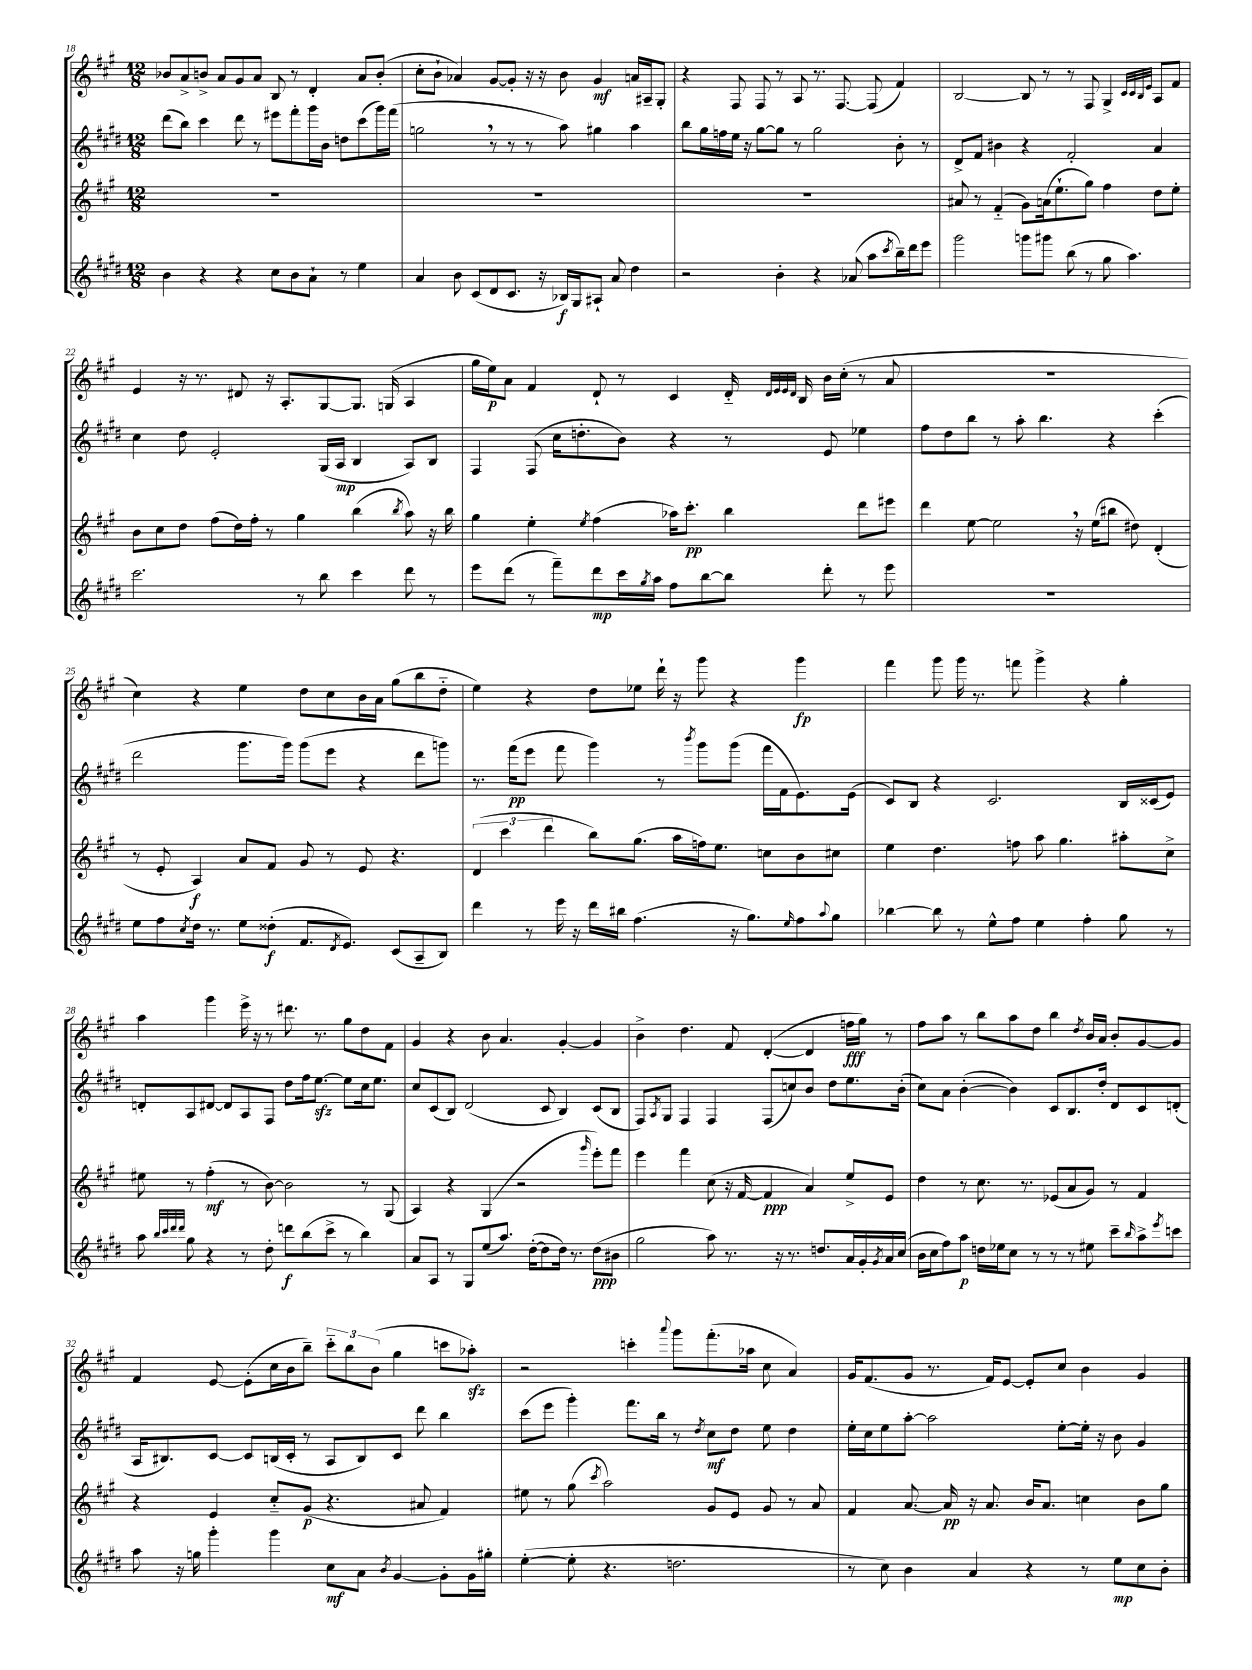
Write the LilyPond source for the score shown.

<<
\new StaffGroup <<
\new Staff = "s0" {
    \clef treble \key a \major \numericTimeSignature \time 12/8
    bes'8 a'8-> b'8-> a'8 gis'8 a'8 b8 r8 d'4-. a'8 b'8-.( |
    cis''8-. b'8-! aes'4) gis'8~ gis'8-. r16 r16 b'8 gis'4\mf a'16 ais16-- gis8-. |
    r4 fis8 fis8 r8 a8 r8. fis8.~ fis8( fis'4) |
    b2~ b8 r8 r8 fis8 gis4-> \grace { cis'32 cis'32 b32 e'32 } a8 fis'8 |
    e'4 r16 r8. dis'8 r16 a8.-. gis8~ gis8. g16( a4 |
    gis''16 e''16\p) a'8 fis'4 d'8-! r8 cis'4 d'16-_ \grace { d'32 e'32 e'32 d'32 } b16 b'16 cis''16-.( r8 a'8 |
    R1. |
    cis''4) r4 e''4 d''8 cis''8 b'16 a'16 gis''8( b''8 d''8-_ |
    e''4) r4 d''8 ees''8 d'''16-! r16 gis'''8 r4 gis'''4\fp |
    fis'''4 gis'''8 gis'''16 r8. f'''8 gis'''4-> r4 gis''4-. |
    a''4 gis'''4 e'''16-> r16 r8 dis'''8. r8. gis''8 d''8 fis'8 |
    gis'4 r4 b'8 a'4. gis'4~-. gis'4 |
    b'4-> d''4. fis'8 d'4~-.( d'4 f''16\fff gis''16) r8 |
    fis''8 a''8 r8 b''8 a''8 d''8 b''4 \acciaccatura { d''8 } b'16 a'16 b'8-. gis'8~ gis'8 |
    fis'4 e'8~ e'8-.( cis''16 b'16 b''8--) \tuplet 3/2 { cis'''8-_ b''8 b'8( } gis''4 c'''8 aes''8-.\sfz) |
    r2 c'''4-. \appoggiatura { a'''8 } gis'''8 fis'''8.-.( aes''16 cis''8 a'4) |
    gis'16 fis'8.( gis'8 r8. fis'16) e'8~ e'8-. cis''8 b'4 gis'4 \bar "|." |
}
\new Staff = "s1" {
    \clef treble \key e \major \numericTimeSignature \time 12/8
    dis'''8( b''8) cis'''4 dis'''8 r8 eis'''8 fis'''8-. gis'''16 b'16 d''8 cis'''8( gis'''16) fis'''16( |
    g''2 \breathe r8 r8 r8 a''8) gis''4 a''4 |
    b''8 gis''16 f''16 e''16 r16 gis''8~ gis''8 r8 gis''2 b'8-. r8 |
    dis'8-> fis'8 bis'4 r4 fis'2-. a'4 |
    cis''4 dis''8 e'2-. gis16( a16\mp b4 a8) b8 |
    fis4 fis8( cis''16 d''8.-. b'8) r4 r8 e'8 ees''4 |
    fis''8 dis''8 b''8 r8 a''8-. b''4. r4 cis'''4-.( |
    dis'''2 gis'''8. gis'''16) gis'''8( e'''8 r4 dis'''8 g'''8) |
    r8. fis'''16\pp( e'''8 fis'''8 gis'''4) r8 \acciaccatura { b'''8 } gis'''8 gis'''8( fis'''16 fis'16 e'8.) e'16( |
    cis'8) b8 r4 cis'2. b16 cisis'16( e'8) |
    d'8-. a8 dis'8~ dis'8 a8 fis8 dis''8 fis''16 e''8.~\sfz e''8 cis''16 e''8. |
    cis''8 cis'8( b8) dis'2( cis'8 b4) cis'8( b8 |
    fis8) \acciaccatura { a8 } gis8 fis4 fis4 fis8( c''8) b'8 dis''8 e''8. b'16-.( |
    cis''8) a'8 b'4~-.( b'4) cis'8 b8. dis''16-. dis'8 cis'8 d'8-.( |
    a16 bis8.) cis'8~ cis'8 b16( cis'16-. r8 a8 b8) cis'8 dis'''8 b''4 |
    cis'''8( e'''8 gis'''4-.) fis'''8. b''16 r8 \acciaccatura { dis''8 } cis''8\mf dis''8 e''8 dis''4 |
    e''16-. cis''16 e''8 a''8~-. a''2 e''8~-. e''16-. r16 b'8 gis'4 \bar "|." |
}
\new Staff = "s2" {
    \clef treble \key a \major \numericTimeSignature \time 12/8
    R1. |
    R1. |
    R1. |
    ais'8 r8 fis'4-_( gis'8) a'16( e''8.-! gis''8) fis''4 d''8 e''8-. |
    b'8 cis''8 d''8 fis''8( d''16) fis''16-. r8 gis''4 b''4( \acciaccatura { b''8 } a''8) r16 b''16 |
    gis''4 e''4-. \acciaccatura { e''8 } fis''4( aes''16) cis'''8.-.\pp b''4 d'''8 eis'''8 |
    d'''4 e''8~ e''2 \breathe r16 e''16( bis''8 dis''8) d'4-.( |
    r8 e'8-. a4\f) a'8 fis'8 gis'8 r8 e'8 r4. |
    \tuplet 3/2 { d'4( cis'''4 d'''4 } b''8) gis''8.( a''16 f''16) e''8. c''8 b'8 cis''8 |
    e''4 d''4. f''8 a''8 gis''4. ais''8-. cis''8-> |
    eis''8 r8 fis''4-.\mf( r8 b'8~) b'2 r8 gis8( |
    a4) r4 gis4( r2 \grace { gis'''16 } e'''8-.) fis'''8 |
    e'''4 fis'''4 cis''8( r16 fis'16~ fis'4\ppp a'4) e''8-> e'8 |
    d''4 r8 cis''8. r8. ees'8( a'8 gis'8) r8 fis'4 |
    r4 e'4 cis''8-_ gis'8\p( r4. ais'8 fis'4) |
    eis''8 r8 gis''8( \acciaccatura { cis'''8 } a''2) gis'8 e'8 gis'8 r8 a'8 |
    fis'4 a'8.~ a'16\pp r16 a'8. b'16 a'8. c''4 b'8 gis''8 \bar "|." |
}
\new Staff = "s3" {
    \clef treble \key e \major \numericTimeSignature \time 12/8
    b'4 r4 r4 cis''8 b'8 a'8-! r8 e''4 |
    a'4 b'8 cis'8( dis'8 cis'8. r16 bes16\f) gis16 ais8-! a'8 dis''4 |
    r2 b'4-. r4 aes'8( a''8 \acciaccatura { cis'''8 } b''16--) dis'''16 e'''8 |
    gis'''2 g'''8 gis'''8 b''8( r8 gis''8 a''4.) |
    cis'''2. r8 b''8 cis'''4 dis'''8 r8 |
    e'''8 dis'''8( r8 fis'''8--) dis'''8\mp cis'''16 \acciaccatura { gis''8 } a''16 fis''8 b''8~ b''8 dis'''8-. r8 e'''8 |
    R1. |
    e''8 fis''8 \acciaccatura { cis''8 } dis''16 r8. e''8 disis''8-.\f( fis'8. \acciaccatura { dis'8 } e'8.) cis'8( a8-- b8) |
    dis'''4 r8 e'''16 r16 dis'''16 bis''16 fis''4.( r16 gis''8.) \grace { e''16 } fis''8 \appoggiatura { a''8 } gis''8 |
    bes''4~ bes''8 r8 e''8-^ fis''8 e''4 fis''4-. gis''8 r8 |
    a''8 \grace { b''32 cis'''32 dis'''32 dis'''32 } gis''8 r4 r8 dis''8-. d'''8\f b''8( cis'''8-> r8 b''4) |
    a'8 a8 r8 gis8 e''8( a''8.) dis''16~-.( dis''8 dis''16) r8. dis''8\ppp( bis'8 |
    gis''2 a''8) r8. r16 r8. d''8. a'16 gis'16-. \acciaccatura { gis'8 } a'16 cis''16( |
    b'16 cis''16 fis''8) a''8\p d''16 ees''16 cis''8 r8 r8 r8 eis''8 cis'''8-- \grace { b''16 } a''8-> \acciaccatura { e'''8 } c'''8 |
    a''8 r16 g''16 gis'''4-. gis'''4 cis''8\mf a'8 \acciaccatura { b'8 } gis'4~ gis'8-. gis'16 gis''16-. |
    e''4~-.( e''8-. r4. d''2. |
    r8 cis''8) b'4 a'4 r4 r8 e''8\mp cis''8 b'8-. \bar "|." |
}
>>
>>
\layout { \context { \Score currentBarNumber = #18 } }
